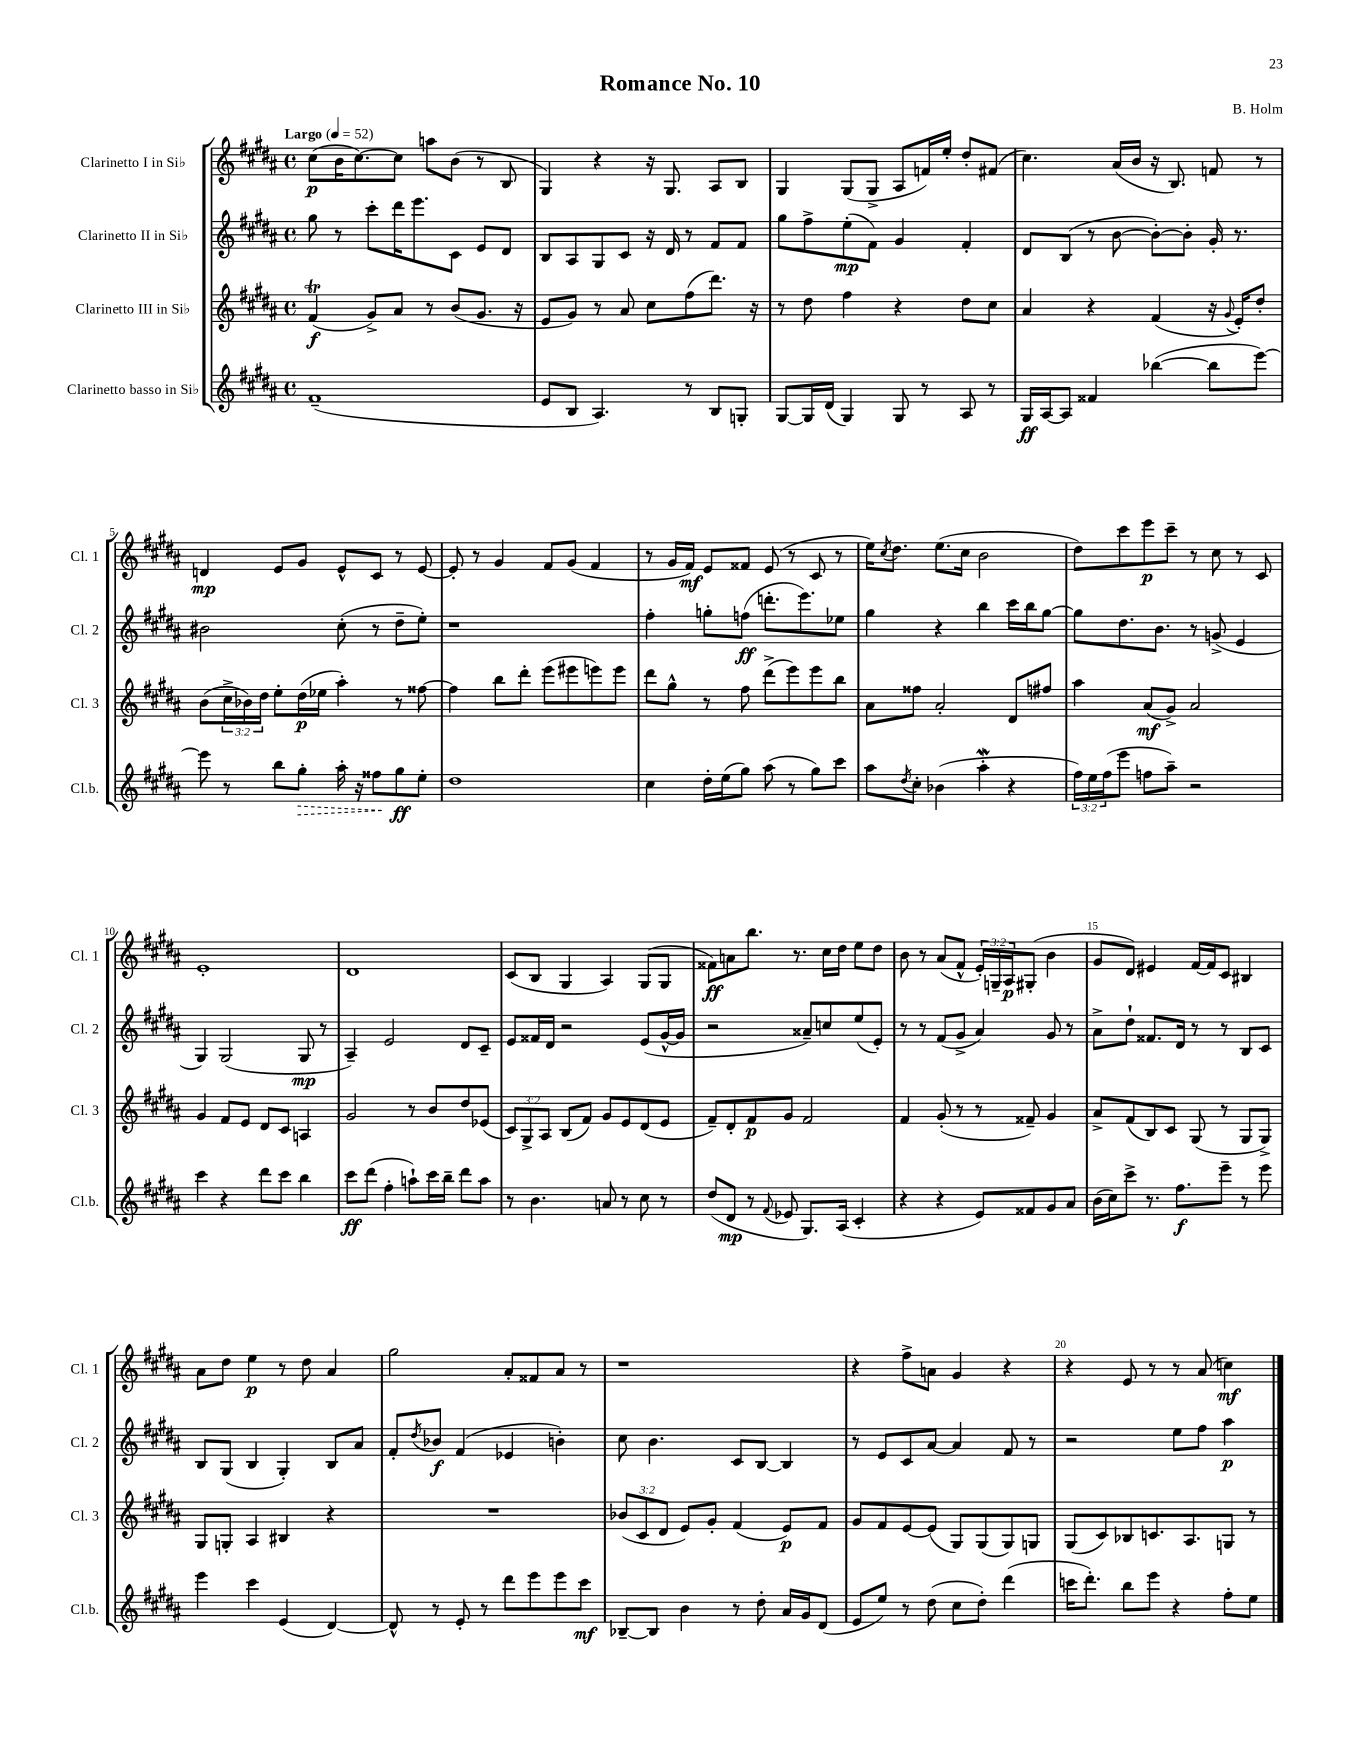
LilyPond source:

\header { title = "Romance No. 10" composer = "B. Holm" }
<<
\new StaffGroup <<
\new Staff = "s0" \with { instrumentName = "Clarinetto I in Sib" shortInstrumentName = "Cl. 1" } {
    \clef treble \key b \major \defaultTimeSignature \time 4/4 \override Staff.TupletNumber.text = #tuplet-number::calc-fraction-text \tempo "Largo" 4 = 52
    cis''8\p( b'16 cis''8.~) cis''8 a''8 b'8( r8 b8 |
    gis4) r4 r16 gis8. ais8 b8 |
    gis4 gis8( gis8-> ais8 f'16) e''16-. dis''8-. fis'8( |
    cis''4.) ais'16( b'16 r16 b8.) f'8 r8 |
    d'4\mp e'8 gis'8 e'8-^ cis'8 r8 e'8~ |
    e'8-. r8 gis'4 fis'8 gis'8( fis'4 |
    r8 gis'16 fis'16\mf) e'8 fisis'8 e'8( r8 cis'8 r8 |
    e''16) \acciaccatura { cis''8 } dis''8. e''8.( cis''16 b'2 |
    dis''8) cis'''8 e'''8\p cis'''8-- r8 cis''8 r8 cis'8 |
    e'1-. |
    dis'1 |
    cis'8( b8 gis4 ais4) gis8( gis8 |
    fisis'8\ff) a'8 b''8. r8. cis''16 dis''16 e''8 dis''8 |
    b'8 r8 ais'8( fis'8-^ \tuplet 3/2 { e'16-.) g16-- ais16\p } gis8-.( b'4 |
    gis'8 dis'8) eis'4 fis'16~ fis'16 cis'8 bis4 |
    ais'8 dis''8 e''4\p r8 dis''8 ais'4 |
    gis''2 ais'8-. fisis'8 ais'8 r8 |
    r1 |
    r4 fis''8-> a'8 gis'4 r4 |
    r4 e'8 r8 r8 ais'8( c''4\mf) \bar "|." |
}
\new Staff = "s1" \with { instrumentName = "Clarinetto II in Sib" shortInstrumentName = "Cl. 2" } {
    \clef treble \key b \major \defaultTimeSignature \time 4/4
    gis''8 r8 cis'''8-. dis'''16 e'''8. cis'8 e'8 dis'8 |
    b8 ais8 gis8 cis'8 r16 dis'16 r8 fis'8 fis'8 |
    gis''8 fis''8-> e''8-.\mp( fis'8) gis'4 fis'4-. |
    dis'8 b8( r8 b'8~ b'8~-.) b'8-. gis'16-. r8. |
    bis'2 cis''8-.( r8 dis''8-- e''8-.) |
    r1 |
    fis''4-. g''8-. f''8\ff( d'''8.-. e'''8.) ees''8 |
    gis''4 r4 b''4 cis'''16 b''16 gis''8~ |
    gis''8 dis''8. b'8. r8 g'8->( e'4 |
    gis4) gis2( gis8\mp r8 |
    ais4--) e'2 dis'8 cis'8-- |
    e'8 fisis'16 dis'16 r2 e'8( gis'16~-^ gis'16 |
    r2 aisis'8--) c''8 e''8( e'8-.) |
    r8 r8 fis'8( gis'8-> ais'4) gis'8 r8 |
    ais'8-> dis''8-! fisis'8. dis'16 r8 r8 b8 cis'8 |
    b8 gis8( b4 gis4-.) b8 ais'8 |
    fis'8-. \acciaccatura { dis''8 } bes'8\f fis'4( ees'4 b'4-.) |
    cis''8 b'4. cis'8 b8~ b4 |
    r8 e'8 cis'8 ais'8~ ais'4 fis'8 r8 |
    r2 e''8 fis''8 ais''4\p \bar "|." |
}
\new Staff = "s2" \with { instrumentName = "Clarinetto III in Sib" shortInstrumentName = "Cl. 3" } {
    \clef treble \key b \major \defaultTimeSignature \time 4/4 \override Staff.TupletNumber.text = #tuplet-number::calc-fraction-text
    fis'4\trill\f( gis'8->) ais'8 r8 b'8( gis'8. r16 |
    e'8 gis'8) r8 ais'8 cis''8 fis''8( dis'''8.) r16 |
    r8 dis''8 fis''4 r4 dis''8 cis''8 |
    ais'4 r4 fis'4( r16 \appoggiatura { gis'8 } e'16-.) dis''8-. |
    b'8( \tuplet 3/2 { cis''16-> bes'16) dis''16 } e''8-. dis''16\p( ees''16 ais''4-.) r8 fisis''8~ |
    fisis''4 b''8 dis'''8-. e'''8( eis'''8 e'''8) e'''8 |
    dis'''8 gis''8-^ r8 fis''8 dis'''8->( e'''8) e'''8 b''8 |
    ais'8 fisis''8 ais'2-. dis'8 fis''8 |
    ais''4 ais'8\mf( gis'8->) ais'2 |
    gis'4 fis'8 e'8 dis'8 cis'8 a4 |
    gis'2 r8 b'8 dis''8 ees'8( |
    \tuplet 3/2 { cis'8) gis8-> ais8 } b8( fis'8) gis'8 e'8 dis'8( e'8 |
    fis'8--) dis'8-. fis'8\p gis'8 fis'2 |
    fis'4 gis'8-.( r8 r8 fisis'8--) gis'4 |
    ais'8-> fis'8( b8) cis'8 gis8( r8 gis8 gis8->) |
    gis8 g8-. ais4 bis4 r4 |
    R1 |
    \tuplet 3/2 { bes'8( cis'8 dis'8 } e'8) gis'8-. fis'4( e'8\p) fis'8 |
    gis'8 fis'8 e'8~ e'8( gis8) gis8( gis8) g8 |
    gis8( cis'8) bes8 c'8. ais8. g8 r8 \bar "|." |
}
\new Staff = "s3" \with { instrumentName = "Clarinetto basso in Sib" shortInstrumentName = "Cl.b." } {
    \clef treble \key b \major \defaultTimeSignature \time 4/4 \override Staff.TupletNumber.text = #tuplet-number::calc-fraction-text
    fis'1--( |
    e'8 b8 ais4.) r8 b8 g8-. |
    gis8~ gis16 dis'16( gis4) gis8 r8 ais8 r8 |
    gis16\ff ais16~ ais8 fisis'4 bes''4~( bes''8 e'''8~) |
    e'''8 r8 b''8 \once \override Hairpin.style = #'dashed-line gis''8-.\> ais''16-. r16 fisis''8\! gis''8\ff e''8-. |
    dis''1 |
    cis''4 dis''16-. e''16( gis''8) ais''8( r8 gis''8) cis'''8 |
    ais''8 \acciaccatura { dis''8 } cis''8-. bes'4( ais''4-.\mordent r4 |
    \tuplet 3/2 { fis''16) e''16 fis''16( } e'''8 f''8 ais''8--) r2 |
    cis'''4 r4 dis'''8 cis'''8 b''4 |
    cis'''8\ff dis'''8( fis''4-. a''8-!) cis'''16 b''16-- dis'''8 a''8 |
    r8 b'4. a'8 r8 cis''8 r8 |
    dis''8( dis'8\mp r8 \appoggiatura { fis'8 } ees'8 gis8.) ais16( cis'4-. |
    r4 r4 e'8) fisis'8 gis'8 ais'8 |
    b'16( cis''16) cis'''8-> r8. fis''8.\f e'''8-- r8 e'''8 |
    e'''4 cis'''4 e'4( dis'4~) |
    dis'8-^ r8 e'8-. r8 dis'''8 e'''8 e'''8 cis'''8\mf |
    bes8~-- bes8 b'4 r8 dis''8-. ais'16 gis'16 dis'8( |
    e'8 e''8) r8 dis''8( cis''8 dis''8-.) dis'''4( |
    c'''16 dis'''8.-.) b''8 e'''8 r4 fis''8-. e''8 \bar "|." |
}
>>
>>
\layout { \context { \Score \override BarNumber.break-visibility = ##(#f #t #t) barNumberVisibility = #(every-nth-bar-number-visible 5) } }
